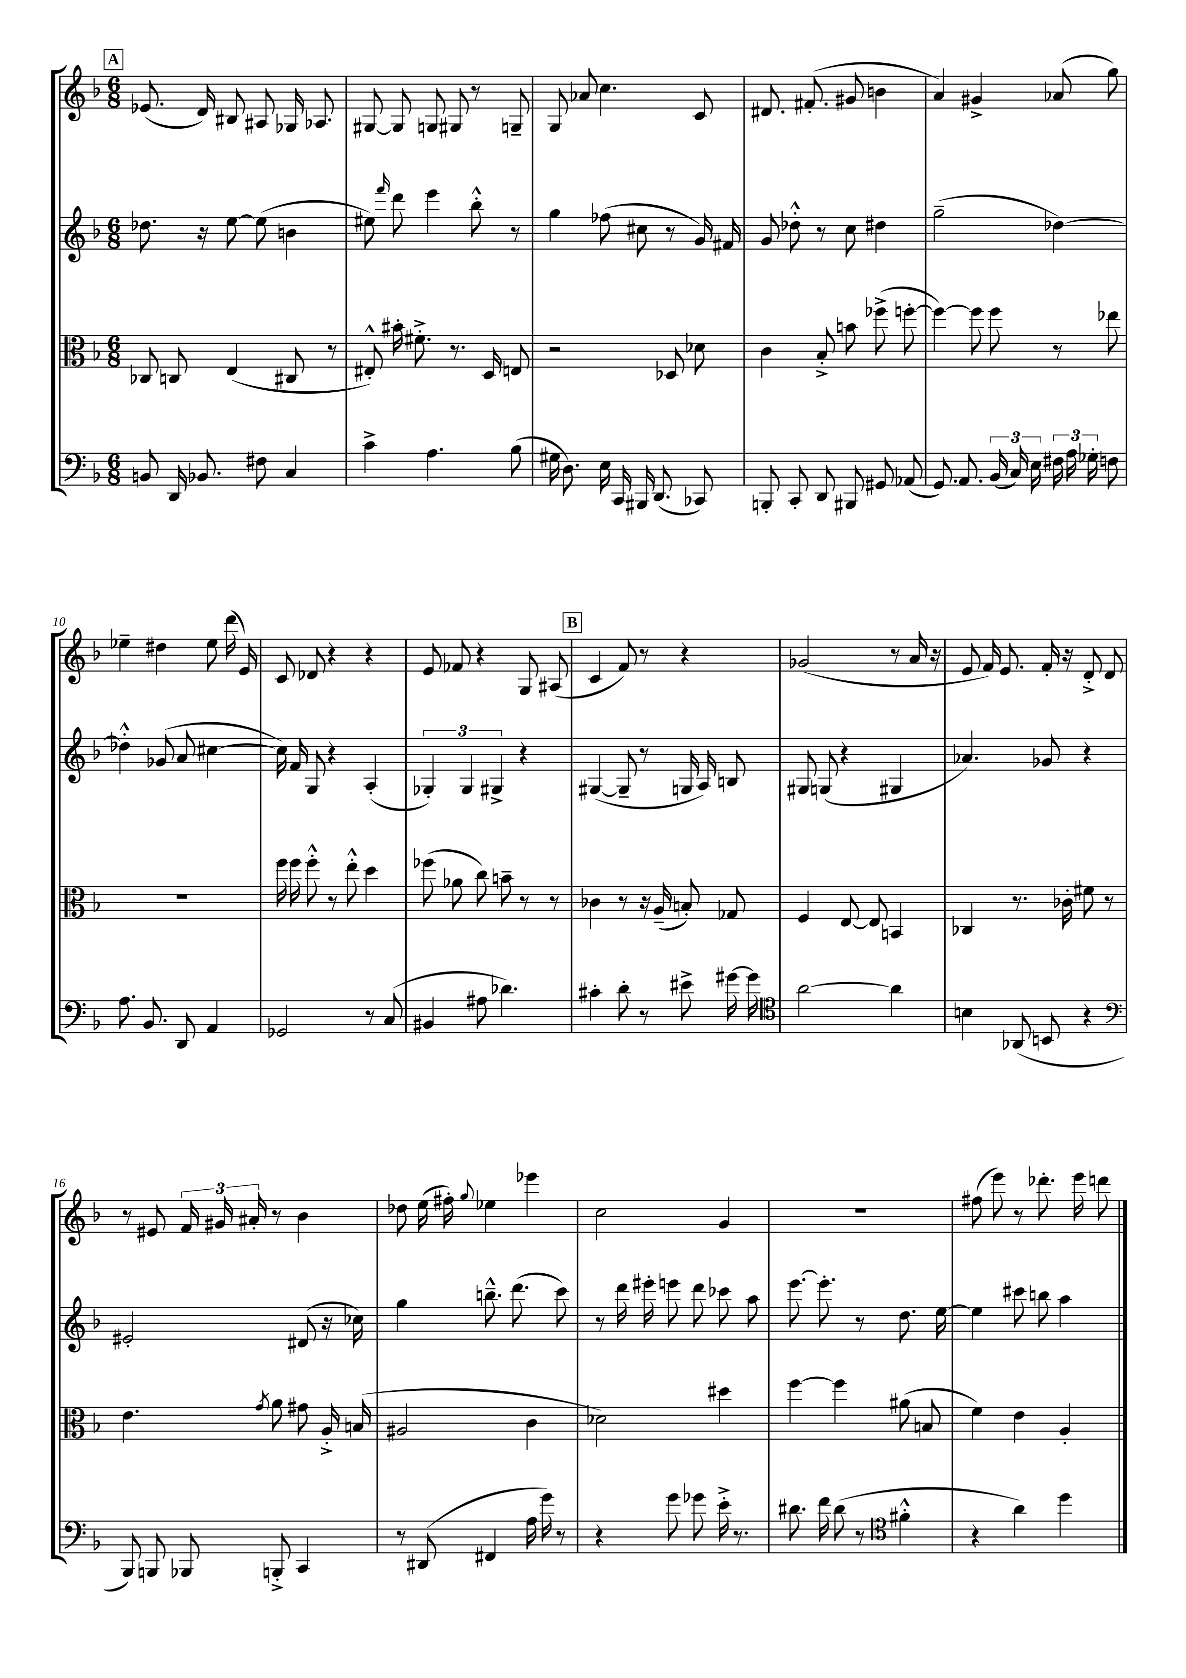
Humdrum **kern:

**kern	**kern	**kern	**kern
*staff4	*staff3	*staff2	*staff1
*clefF4	*clefC3	*clefG2	*clefG2
*k[b-]	*k[b-]	*k[b-]	*k[b-]
*M6/8	*M6/8	*M6/8	*M6/8
8BB	8C-	8.dd-	(8.e-
16DD	8C	.	.
8.BB-	.	16r	16d)
.	(4E	[8ee	8B#
8F#	.	(8ee]	8A#
4C	8C#	4b	16G-
.	.	.	8.A-
.	8r	.	.
=	=	=	=
4c^	8E#'^^)	8ee#)	[8G#
.	.	16qqfff	.
.	16b#'	8ddd	8G#]
.	8.f#'^	.	.
4.A	.	4eee	8G
.	8.r	.	8G#
.	.	8bb-'^^	8r
.	16D	.	.
(8B-	8E	8r	8G~
=	=	=	=
16G#	2r	4gg	8G
8.D)	.	.	.
.	.	.	8a-
16E	.	(8ff-	4.cc
16CC	.	.	.
16BBB#	.	8cc#	.
(8.DD	.	.	.
.	8D-	8r	.
8CC-)	8d-	16g)	8c
.	.	16f#	.
=	=	=	=
8BBB'	4c	8g	8.d#
8CC'	.	8dd-'^^	.
.	.	.	(8.f#'
8DD	8B-'^	8r	.
8BBB#	8b	8cc	8g#
8GG#	(8ff-^	4dd#	4b
(8AA-	[8ff'	.	.
=	=	=	=
8.GG)	4ff_)	(2gg~	4a)
8.AA	.	.	.
.	8ff]	.	4g#^
(24BB-	8ff	.	.
24C)	.	.	.
24E	.	.	.
24F#	8r	[4dd-)	(8a-
24A	.	.	.
24G-'	.	.	.
8F	8ee-	.	8gg)
=	=	=	=
8.A	2.r	4dd-'^^]	4ee-~
8.BB-	.	.	.
.	.	(8g-	4dd#
8DD	.	8a	.
4AA	.	[4cc#	8ee-
.	.	.	(16ddd
.	.	.	16e)
=	=	=	=
2GG-	16ff	16cc#])	8c
.	16ff	16f	.
.	8ff'^^	8G	8d-
.	8r	4r	4r
.	8ee'^^	.	.
8r	4dd	(4A'	4r
(8C	.	.	.
=	=	=	=
4BB#	(8ff-	6G-')	8e
.	8a-	.	8f-
.	.	6G-	.
8A#	8cc)	.	4r
.	.	6G#^	.
4.d-)	8b~	.	.
.	8r	4r	8G
.	8r	.	(8A#
=	=	=	=
4c#'	4c-	([4G#	4c
8d'	8r	8G#~]	8f)
8r	16r	8r	8r
.	(16A~	.	.
8e#^	8B')	16G	4r
.	.	16A)	.
[16g#	8G-	8B	.
16g#]	.	.	.
=	=	=	=
*clefC4	*	*	*
[2a	4F	8G#	(2g-
.	.	(8G	.
.	[8E	4r	.
.	8E]	.	.
4a]	4BB	4G#	8r
.	.	.	16a
.	.	.	16r
=	=	=	=
4B	4C-	4.a-)	8e
.	.	.	16f)
.	.	.	8.e
(8AA-	8.r	.	.
8BB	.	8g-	16f'
.	16c-'	.	16r
4r	8f#	4r	8d'^
.	8r	.	8d
=	=	=	=
*clefF4	*	*	*
8BBB-)	4.e	2e#'	8r
8BBB	.	.	8e#
8BBB-	.	.	24f
.	.	.	24g#
.	.	.	24a#'
.	8qg	.	.
8BBB'^	8a	.	8r
4CC	8g#	(8d#	4b-
.	16A'^	16r	.
.	(16B	16cc-)	.
=	=	=	=
8r	2A#	4gg	8dd-
(8DD#	.	.	(16ee
.	.	.	16ff#')
.	.	.	8qqgg
4FF#	.	8.bb~^^	4ee-
.	.	(8.ddd	.
16A	4c	.	4eee-
16g)	.	.	.
8r	.	8ccc)	.
=	=	=	=
4r	2d-)	8r	2cc
.	.	16ddd	.
.	.	16eee#'	.
8g	.	8eee	.
8g-	.	8ddd	.
16e'^	4dd#	8ccc-	4g
8.r	.	.	.
.	.	8aa	.
=	=	=	=
8.d#	[4ff	[8.eee	2.r
16f	.	8.eee']	.
(8d#	4ff]	.	.
8r	.	8r	.
*clefC4	*	*	*
4f#'^^	(8a#	8.dd	.
.	8B	.	.
.	.	[16ee	.
=	=	=	=
4r	4f)	4ee]	(8ff#
.	.	.	8eee)
4a)	4e	8ccc#	8r
.	.	8bb	8.ddd-'
4dd	4A'	4aa	.
.	.	.	16eee
.	.	.	8ddd
==	==	==	==
*-	*-	*-	*-
